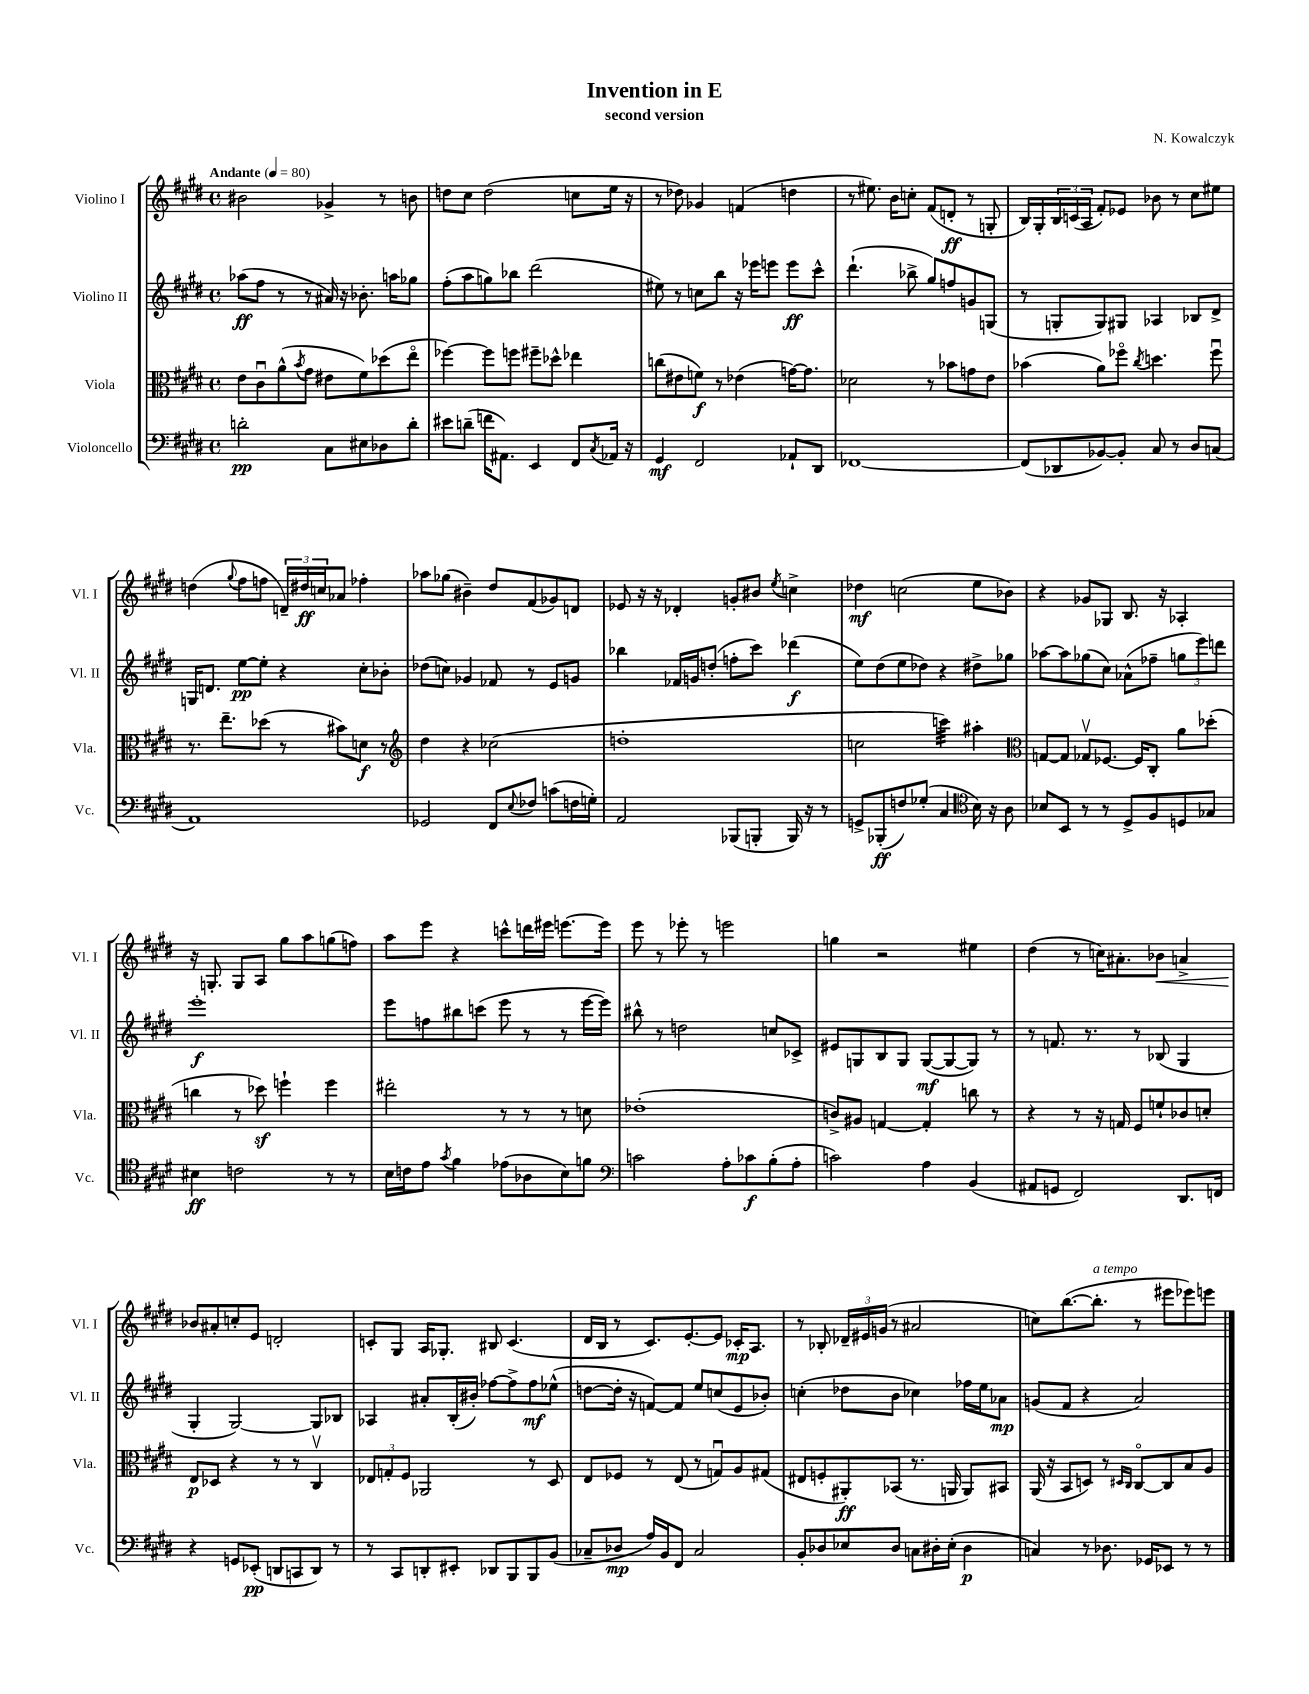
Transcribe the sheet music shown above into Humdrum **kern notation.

**kern	**kern	**kern	**kern
*staff4	*staff3	*staff2	*staff1
*clefF4	*clefC3	*clefG2	*clefG2
*k[f#c#g#d#]	*k[f#c#g#d#]	*k[f#c#g#d#]	*k[f#c#g#d#]
*M4/4	*M4/4	*M4/4	*M4/4
*met(c)	*met(c)	*met(c)	*met(c)
*MM80	*MM80	*MM80	*MM80
2d'	8e	(8aa-	2b#
.	8c#u	8ff#	.
.	(8a^^	8r	.
.	8qb	.	.
.	8g#	8r	.
8C#	8e#	16a#)	4g-^
.	.	16r	.
8E#	8f#)	8.b-'	.
8D-	(8dd-	.	8r
.	.	16aa	.
8d'	8eeo	8gg-	8b
=	=	=	=
8e#	[4ff-)	(8ff#'	8dd
(8d~	.	8aa	8cc#
16f	8ff-]	8gg)	(2dd
8.AA#)	.	.	.
.	8ff	8bb-	.
4EE	8ff#~	(2ddd#	.
.	8dd-^^	.	.
8FF#	4ee-	.	8cc
8qC#	.	.	.
16AA-	.	.	16ee
16r	.	.	16r
=	=	=	=
4GG#	(8cc	8ee#)	8r
.	8e#	8r	8dd-)
2FF#	8f)	8cc	4g-
.	8r	8bb	.
.	(4e-	16r	(4f
.	.	16eee-	.
.	.	8eee	.
8AA-`	[16g)	8eee	4dd
.	8.g]	.	.
8DD#	.	8ccc#^^	.
=	=	=	=
[1FF-	2d-	(4.ddd#`	8r
.	.	.	8.ee#)
.	.	.	16b
.	.	8bb-^	8cc'
.	8r	8gg#)	(8f#
.	8b-	8ff	8d'
.	8g	8g	8r
.	8e	(8G	8G'
=	=	=	=
(8FF-]	(4b-	8r	16B)
.	.	.	16G#'
8DD-	.	8G'	24B
.	.	.	(24c
.	.	.	24A
[8BB-)	8a)	8G)	8f#')
8BB-']	8ff-o	8G#	8e-
.	8qcc#	.	.
8C#	4.dd	4A-	8b-
8r	.	.	8r
8D#	.	8B-	8cc#
(8C	8ff-u	8d#^	8ee#
=	=	=	=
1AA)	8.r	16G	(4dd
.	.	8.d	.
.	8.ee~	.	.
.	.	.	8qqgg#
.	.	[8ee	8ff#
.	(8dd-	8ee']	8ff
.	8r	4r	24d~)
.	.	.	24dd#
.	.	.	24cc
.	8b#)	.	8a-
.	8d	8cc#'	4ff-'
.	8r	8b-'	.
=	=	=	=
*	*clefG2	*	*
2GG-	4dd#	(8dd-	8aa-
.	.	8cc)	(8gg-
.	4r	4g-	4b#~)
8FF#	(2cc-	8f-	8dd#
8qqE	.	.	.
8F-	.	8r	(8f#
(8c	.	8e	8g-)
16F	.	8g	8d
16G')	.	.	.
=	=	=	=
2AA	1dd'	4bb-	8e-
.	.	.	16r
.	.	.	16r
.	.	16f-	4d-'
.	.	16g	.
.	.	(8dd'	.
(8BBB-	.	8ff'	8g'
8BBB'	.	8ccc#)	8b#
.	.	.	8qee
16BBB)	.	(4ddd-	4cc^
16r	.	.	.
8r	.	.	.
=	=	=	=
8GG^	2cc	8ee)	4dd-
(8BBB-'	.	(8dd#	.
8F)	.	8ee	(2cc
(8G-'	.	8dd-)	.
4C#	4ccc)	4r	.
*clefC4	*	*	*
16B)	4aa#'	8dd#^	8ee
16r	.	.	.
8A	.	8gg-	8b-)
=	=	=	=
*	*clefC3	*	*
8B-	[8G	[8aa-	4r
8BB	8G]	8aa-]	.
8r	8G-v	(8gg-	8g-
8r	[8.F-	8cc#)	8G-
8D#^	.	(8a-^^	8.B
.	16F-]	.	.
8F#	8C#'	8ff-~	.
.	.	.	16r
8D	8a	12gg	4A-'
.	.	12eee)	.
8G-	(8dd-'	.	.
.	.	12ddd	.
=	=	=	=
4B#	4cc	1eee'	16r
.	.	.	8.G'
2c	8r	.	8G
.	8dd-)	.	8A
.	4ff`	.	8gg#
.	.	.	8aa
8r	4ff	.	(8gg
8r	.	.	8ff)
=	=	=	=
16B	2ee#'	8eee	8aa
16c	.	.	.
8e	.	8ff	8eee
8qg#	.	.	.
4f#	.	8bb#	4r
.	.	(8ccc	.
(8e-	8r	8eee	8ccc^^
8A-	8r	8r	16ddd
.	.	.	16eee#
8B)	8r	8r	[8.eee
8f	8d	[16eee	.
.	.	16eee])	16eee]
=	=	=	=
*clefF4	*	*	*
2c	(1e-'	8bb#^^	8eee
.	.	8r	8r
.	.	2dd	8eee-'
.	.	.	8r
8A'	.	.	2eee
8c-	.	.	.
(8B'	.	8cc	.
8A'	.	8c-^	.
=	=	=	=
2c)	8c^)	8e#	4gg
.	8A#	8G	.
.	[4G	8B	2r
.	.	8G	.
4A	4G']	([8G	.
.	.	8G_	.
(4BB	8cc	8G])	4ee#
.	8r	8r	.
=	=	=	=
8AA#	4r	8r	(4dd#
8GG	.	8.f	.
2FF#)	8r	.	8r
.	.	8.r	.
.	16r	.	16cc)
.	16G	.	8.a#'
.	8F#	8r	.
.	8f`	(8B-	8b-
8.DD#	8c-	4G#	4a^
.	8d'	.	.
16FF	.	.	.
=	=	=	=
4r	8E	4G#'	8b-
.	8D-	.	8a#'
8GG	4r	[2G#)	8cc'
(8EE-'	.	.	8e
8DD	8r	.	2d'
8CC	8r	.	.
8DD)	4C#v	8G#]	.
8r	.	8B-	.
=	=	=	=
8r	12E-	4A-	8c'
.	12G'	.	.
8CC#	.	.	8G#
.	12F#	.	.
8DD'	2AA-	8a#'	16A
.	.	.	8.G-'
8EE#'	.	(16B'	.
.	.	16b#')	.
8DD-	.	[8ff-	8B#
8BBB	.	8ff-^]	(4.c
8BBB	8r	8ff-	.
(8BB	8D#	(8ee-^^	.
=	=	=	=
8C-~	8E	[8dd	16d#
.	.	.	16B
8D-	8F-	16dd']	8r
.	.	16r	.
16A)	8r	[8f)	8.c#)
16BB	.	.	.
8FF#	(8E	8f]	.
.	.	.	[8.e'
2C-	8r	8ee	.
.	8Gu)	(8cc	8e]
.	8A	8e	16c-'
.	.	.	8.A
.	(8G#	8b-')	.
=	=	=	=
8BB'	8E#	(4cc'	8r
8D-	8F'	.	8B-'
8E-	8AA#')	8dd-	24d-~
.	.	.	24e#
.	.	.	(24g
8D-	(8BB-	8b	8r
8C	8.r	4cc-)	2a#
16D#'	.	.	.
(16E-'	16AA	.	.
4D#	8AA)	16ff-	.
.	.	16ee	.
.	8BB#	8a-	.
=	=	=	=
4C)	(16AA	(8g	8cc)
.	16r	.	.
.	8BB	8f#	([8.bb
8r	8D)	4r	.
.	.	.	8.bb']
8.D-	8r	.	.
.	16qqD#	.	.
.	16qqC#	.	.
.	[8C#o	2a)	8r
16GG-	.	.	.
8EE-	8C#]	.	8eee#
8r	8B	.	8eee-)
8r	8A	.	8eee
==	==	==	==
*-	*-	*-	*-
